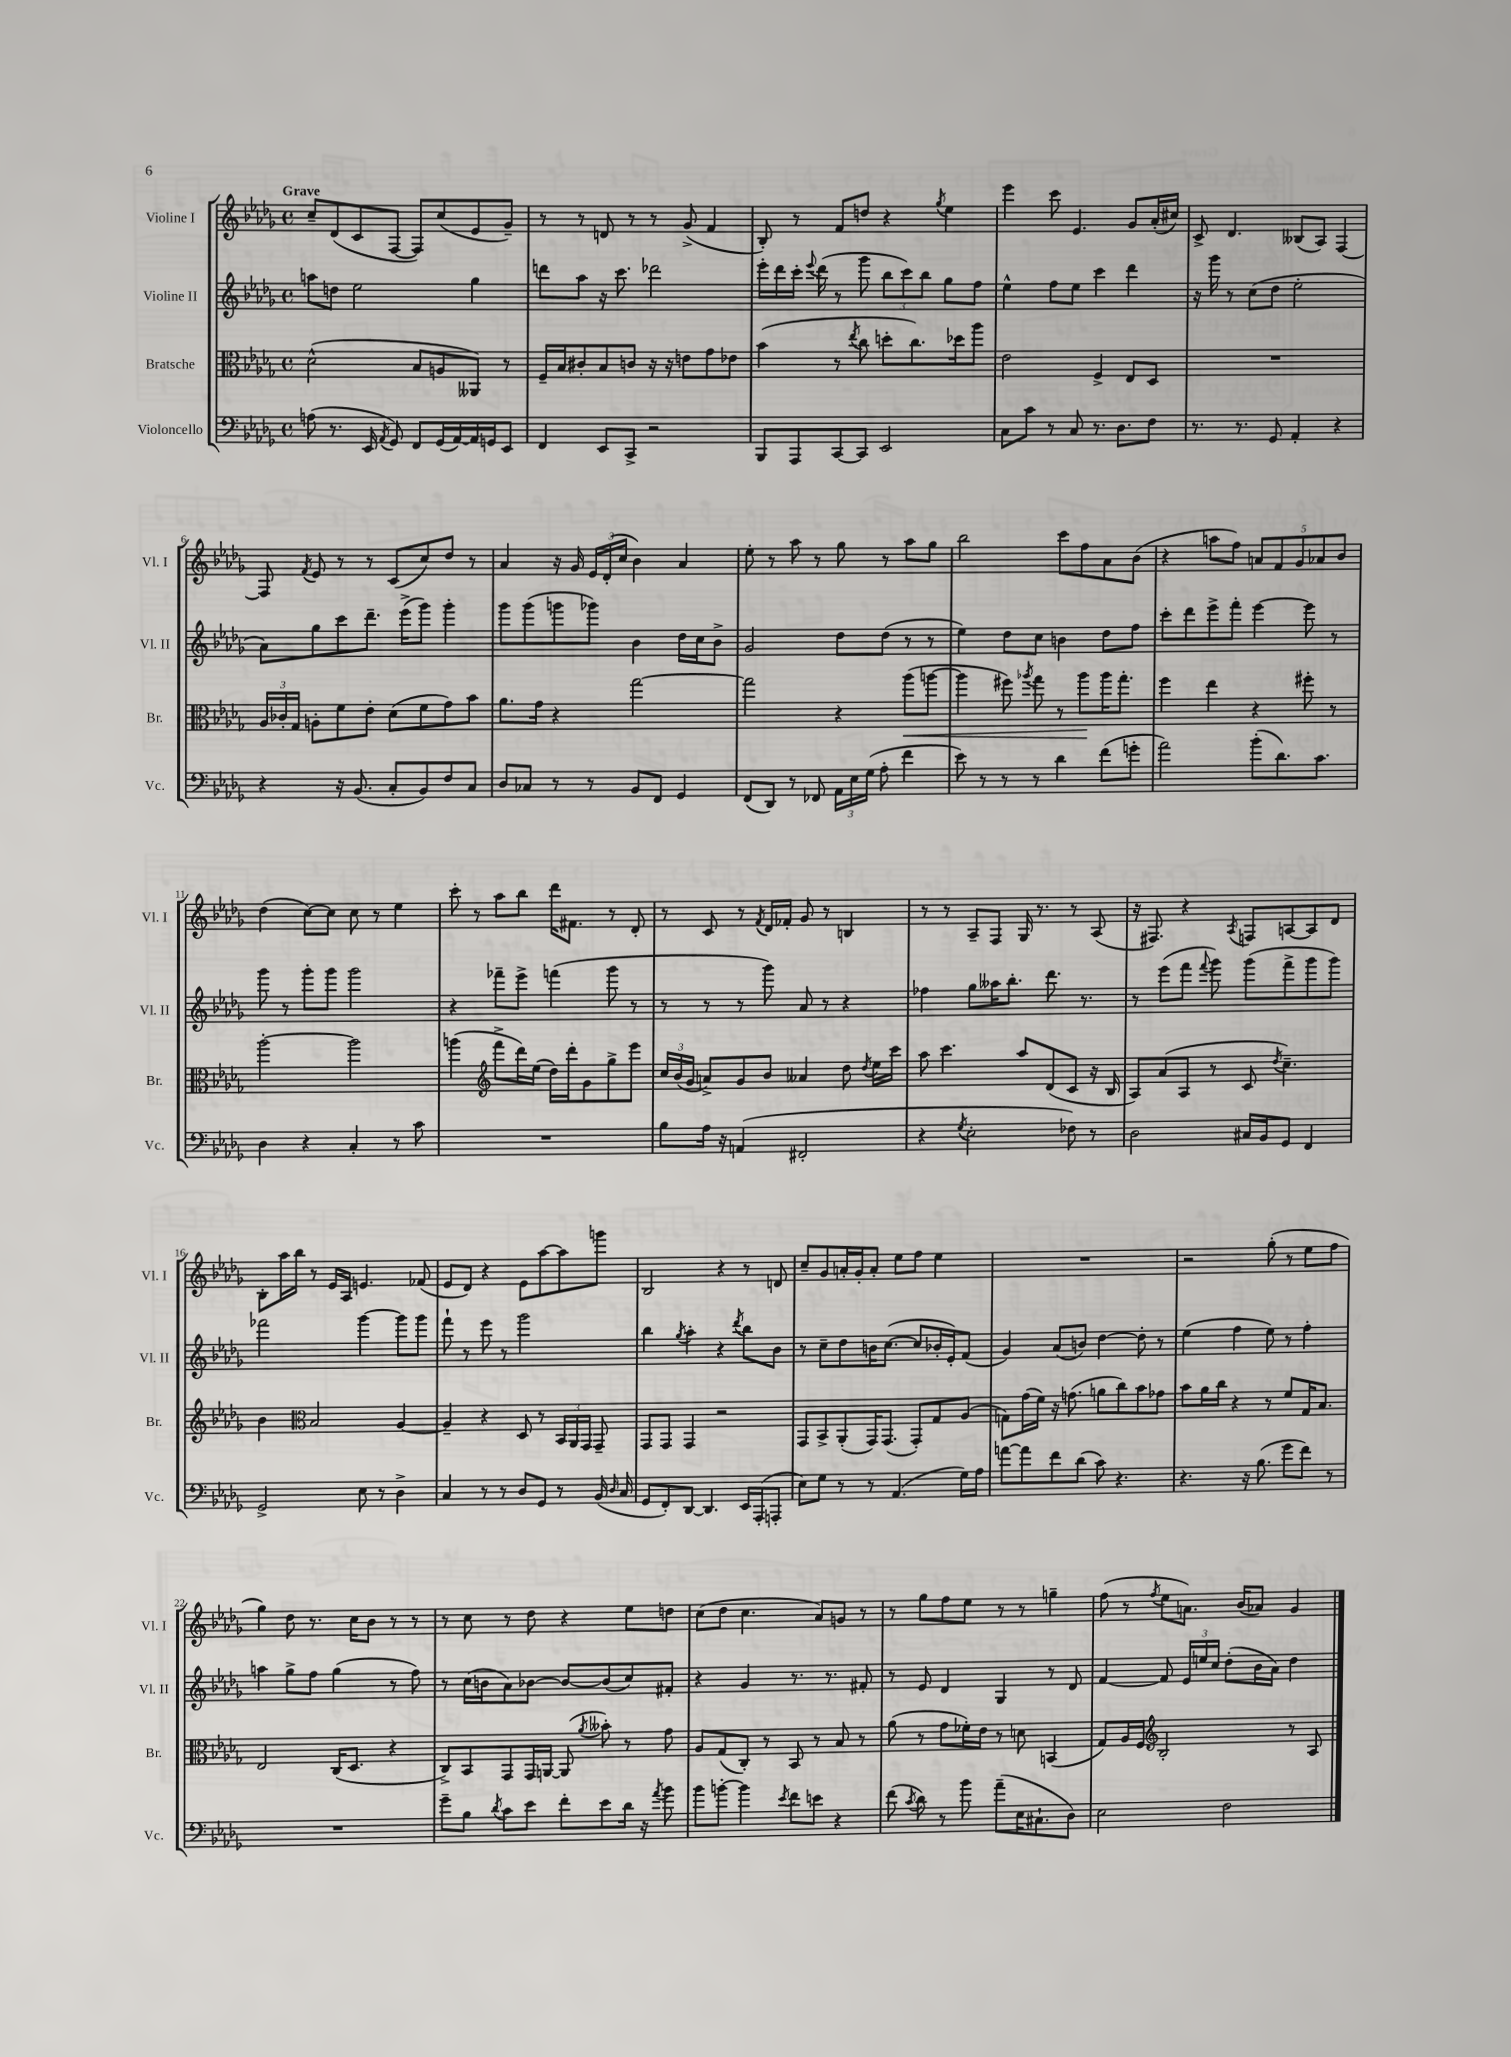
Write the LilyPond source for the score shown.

<<
\new StaffGroup <<
\new Staff = "s0" \with { instrumentName = "Violine I" shortInstrumentName = "Vl. I" } {
    \clef treble \key des \major \defaultTimeSignature \time 4/4 \tempo "Grave"
    \autoBeamOff c''8[-- des'8( c'8 f8]~ f8[) c''8( ees'8 ges'8]--) |
    r8 r8 d'8 r8 r8 ges'8->( f'4 |
    bes8-.) r8 f'8[ d''8] r4 \acciaccatura { ges''8 } ees''4 |
    ees'''4 c'''8 ees'4. ges'8[ aes'16-.( cis''16]) |
    c'8-> des'4. beses8[( aes8]) f4~ |
    f8 \acciaccatura { f'8 } ees'8 r8 r8 c'8[( c''8) des''8] r8 |
    aes'4 r16 ges'16 \tuplet 3/2 { ees'16[ des'16-.( c''16] } bes'4) aes'4 |
    ees''8-. r8 aes''8 r8 ges''8 r8 aes''8[ ges''8] |
    bes''2 c'''8[ f''8 aes'8 bes'8]( |
    r4 a''8[ f''8]) \tuplet 5/4 { a'8[ f'8 ges'8 aes'8 bes'8] } |
    des''4( c''8[~) c''8] c''8 r8 ees''4 |
    c'''8-. r8 aes''8[ bes''8] des'''16[ fis'8.] r8 des'8-. |
    r8 c'8 r8 \acciaccatura { f'8 } des'16[ fes'16]-. ges'8 r8 b4 |
    r8 r8 aes8[-- f8] ges16 r8. r8 aes8( |
    r16 fis8.) r4 \acciaccatura { aes8 } f8[ a8~ a8 des'8] |
    bes8[-. aes''16 bes''16] r8 ees'16[ aes16] e'4. fes'8( |
    ees'8[ des'8]) r4 ees'8[ aes''8~ aes''8 g'''8] |
    bes2 r4 r8 d'8 |
    c''8[-- ges'8 a'16-. ges'16-. a'8]-. ees''8[ f''8] ees''4 |
    R1 |
    r2 ges''8-.( r8 ees''8[ f''8] |
    ges''4) des''8 r8. c''16[ bes'8] r8 r8 |
    r8 c''8 r8 des''8 r4 ees''8[ d''8] |
    c''8[( des''8] c''4. aes'8[) g'8] r8 |
    r8 ges''8[ f''8 ees''8] r8 r8 g''4-- |
    f''8( r8 \acciaccatura { f''8 } ees''8[ a'8.]) bes'16[( aes'8]) ges'4 \bar "|." |
}
\new Staff = "s1" \with { instrumentName = "Violine II" shortInstrumentName = "Vl. II" } {
    \clef treble \key des \major \defaultTimeSignature \time 4/4
    \autoBeamOff a''8[ d''8] ees''2 ges''4 |
    d'''8[ aes''8] r16 c'''8. des'''2 |
    ees'''16[-. des'''16 c'''16]-. \appoggiatura { ees'''8 } des'''16( r8 ges'''8 \tuplet 3/2 { bes''8[ c'''8) bes''8] } ges''8[ f''8] |
    ees''4-^ f''8[ ees''8] c'''4 des'''4 |
    r16 ges'''16 r8 c''8[( des''8] ees''2-. |
    aes'8[) ges''8 c'''8 des'''8.]-- ees'''16[->( ges'''8]) ges'''4-. |
    ges'''8[ ges'''8( g'''8 ges'''8]) bes'4 des''16[ c''16 bes'8]-> |
    ges'2 des''8[ des''8]( r8 r8 |
    ees''4) des''8[ c''8] b'4 des''8[ f''8] |
    c'''8[-. des'''8 ees'''8-> f'''8]-. ees'''4~ ees'''8 r8 |
    ges'''8 r8 ges'''8[-. ges'''8] ges'''2 |
    r4 fes'''8[-- ees'''8]-> f'''4( ges'''8 r8 |
    r8 r8 r8 ges'''8) aes'8 r8 r4 |
    fes''4 ges''8[ aeses''16 bes''8.]-. des'''8. r8. |
    r8 ees'''8[( f'''8] \appoggiatura { f'''8 } ges'''8) ges'''8[( f'''8-> ges'''8 ges'''8]) |
    fes'''2 ges'''4~ ges'''8[ ges'''8] |
    f'''8-! r8 ees'''8 r8 ges'''2 |
    bes''4 \acciaccatura { ges''8 } aes''4-. r4 \acciaccatura { des'''8 } bes''8[ bes'8] |
    r8 c''8[-- des''8 b'16 c''8.]~( c''8[ bes'16-. ees'16-.) f'8]( |
    ges'4) aes'8[( b'8]) des''4~ des''8-. r8 |
    ees''4( f''4 ees''8) r8 f''4-. |
    a''4 ges''8[-> f''8] ges''4( r8 f''8) |
    r8 c''16[( b'16 aes'8) bes'8]~ bes'8[~ bes'8( c''8) fis'8]-. |
    r4 ges'4 r8. r8. fis'8-. |
    r8 ees'8 des'4 ges4 r8 des'8 |
    f'4~ f'8 \tuplet 3/2 { ees'16[ e''16 c''16] } des''8[-.( bes'16 aes'16]) des''4 \bar "|." |
}
\new Staff = "s2" \with { instrumentName = "Bratsche" shortInstrumentName = "Br." } {
    \clef alto \key des \major \defaultTimeSignature \time 4/4
    \autoBeamOff des'2-^( bes8[ a8 aeses,8]) r8 |
    f16[-- bes16 cis'8-. bes8 c'8] r16 r16 e'8[ ges'8 ees'8] |
    bes'4( r8 \acciaccatura { ees''8 } c''8 d''8[-. c''8.) des''16 aes''8] |
    ees'2 f4-> ees8[ des8] |
    R1 |
    \tuplet 3/2 { aes16[ ces'16-. ges16] } a8[-. f'8 ees'8]-. des'8[( f'8 ges'8) bes'8] |
    aes'8.[ ges'16] r4 ges''2~ |
    ges''2 r4 aes''8[\<( a''8]~ |
    a''4 fis''8) \acciaccatura { aes''8 } ges''8 r8 aes''8[\! aes''16 ges''8.]-. |
    f''4 ees''4 r4 fis''8-. r8 |
    aes''2~-. aes''2 |
    a''4( \clef treble f'''8[-> des'''16) ees''16]( des''16[) des'''16-. ges'8 ges''8-> ees'''8] |
    \tuplet 3/2 { c''16[ bes'16( ges'16] } a'8[->) ges'8 bes'8] aeses'4 des''8 \acciaccatura { des''8 } ees''16[ c'''16] |
    aes''8 c'''4. aes''8[ des'8( c'8] r16 bes16 |
    aes8[) aes'8( aes8] r8 c'8 \acciaccatura { des''8 } c''4.--) |
    bes'4 \clef alto bes2 aes4~ |
    aes4-- r4 des8 r8 \tuplet 3/2 { bes,16[ aes,16 ges,16] } ges,8-- |
    ges,8[ ges,8] ges,4 r2 |
    ges,8[ bes,8-> aes,8-.( ges,16) ges,8.]( ges,8[-.) ges8 aes8]( |
    g8[) ges'16( f'16]) r16 g'8.( a'8[ c''8) bes'8 ges'8] |
    bes'8[ aes'16 c''16] r4 r8 f'8[ ges16 bes8.] |
    ees2 c16[( des8.] r4 |
    c8[->) bes,8 ges,8 ges,16 a,16]~ a,8( \acciaccatura { aes'8 } beses'8-.) r8 ges'8 |
    aes8[ ges8( c8]-.) r8 bes,8 r8 bes8 r8 |
    aes'8( r8 ges'8[ fes'16-.) ees'16] r8 d'8 b,4( |
    ges8[) aes16 f16] \clef treble bes2-. r8 aes8 \bar "|." |
}
\new Staff = "s3" \with { instrumentName = "Violoncello" shortInstrumentName = "Vc." } {
    \clef bass \key des \major \defaultTimeSignature \time 4/4
    \autoBeamOff a8( r8. ees,16 \acciaccatura { aes,8 } ges,8) f,8[ ges,16( aes,16~) aes,16 g,16 ees,8] |
    f,4 ees,8[ c,8]-> r2 |
    bes,,8[ aes,,8 c,8~ c,8] ees,2 |
    c8[ c'8] r8 c8 r8. des8.[ f8] |
    r8. r8. ges,8 aes,4-. r4 |
    r4 r16 bes,8.( c8[-. bes,8) f8 c8] |
    des8[ ces8] r8 r8 bes,8[ f,8] ges,4 |
    f,8[( des,8]) r8 fes,8 \tuplet 3/2 { aes,16[ ees16 ges16]( } aes8-. f'4 |
    ees'8) r8 r8 r8 des'4 f'8[( g'8]-. |
    aes'2) bes'8[-.( des'8.) c'8.] |
    des4 r4 c4-. r8 c'8 |
    R1 |
    bes8[ aes16] r16 a,4( fis,2-. |
    r4 \acciaccatura { ges8 } ees2-. fes8) r8 |
    des2 cis16[ bes,16 ges,8] f,4 |
    ges,2-> ees8 r8 des4-> |
    c4 r8 r8 des8[ ges,8] r8 bes,16( \grace { des16 } c16 |
    ges,8[ f,8-.) des,8]~ des,4. ees,16[ aes,,16-.( a,,8]-. |
    ees8[) ges8] r8 r8 aes,4.( ges16[) aes16] |
    a'8[~ a'8 f'8 des'8]( c'8) r4. |
    r4. r16 bes8.( ges'8[ f'8]) r8 |
    R1 |
    ges'8[-- bes8] \acciaccatura { des'8 } c'8[ ees'8] f'8[-. ees'8 des'16] r16 \acciaccatura { aes'8 } bes'8 |
    bes'8[ b'8]~-. b'4 \acciaccatura { ees'8 } f'8[ e'8] r4 |
    f'8( \acciaccatura { c'8 } des'8) r8 bes'8 aes'8[--( ees16 cis8.-! des8]) |
    ees2 f2 \bar "|." |
}
>>
>>
